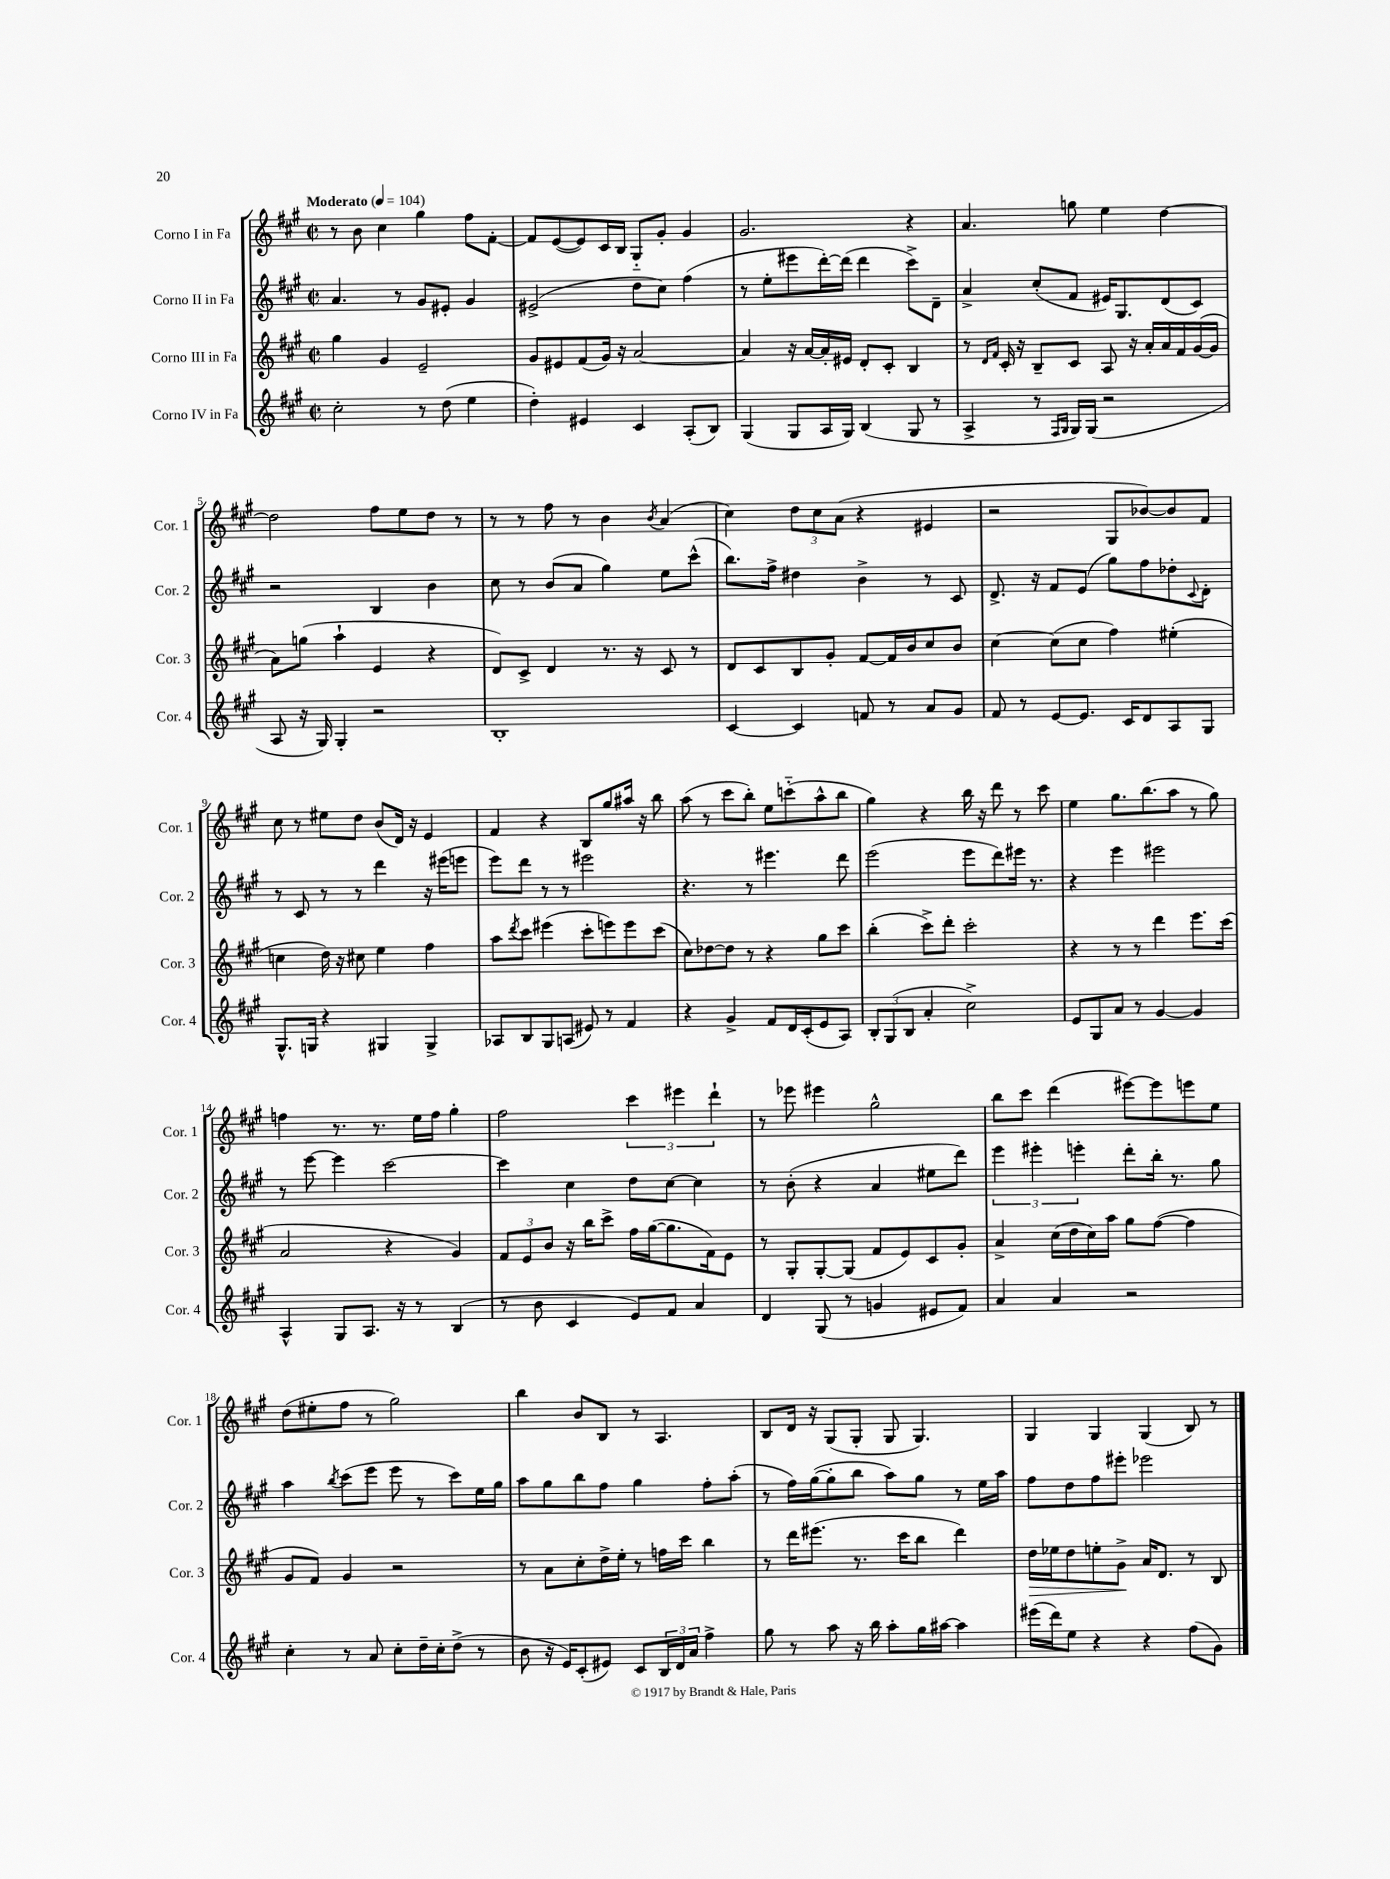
<<
\new StaffGroup <<
\new Staff = "s0" \with { instrumentName = "Corno I in Fa" shortInstrumentName = "Cor. 1" } {
    \clef treble \key a \major \defaultTimeSignature \time 2/2 \tempo "Moderato" 4 = 104
    r8 b'8 cis''4 gis''4 fis''8 fis'8~-. |
    fis'8 e'8~( e'8) cis'16 b16 gis8-_ gis'8-. gis'4 |
    gis'2. r4 |
    a'4. g''8 e''4 d''4~ |
    d''2 fis''8 e''8 d''8 r8 |
    r8 r8 fis''8 r8 b'4 \acciaccatura { b'8 } a'4( |
    cis''4) \tuplet 3/2 { d''8 cis''8 a'8( } r4 eis'4 |
    r2 gis8 bes'8~) bes'8 fis'8 |
    cis''8 r8 eis''8 d''8 b'8( d'16) r16 e'4 |
    fis'4 r4 b8 gis''8 ais''16 r16 b''8 |
    a''8( r8 cis'''8 b''8-.) e''8 c'''8-_( a''8-^ b''8 |
    gis''4) r4 b''16 r16 d'''8 r8 cis'''8 |
    e''4 gis''8. b''8.( a''8 r8 gis''8) |
    f''4 r8. r8. e''16 f''16 gis''4-. |
    fis''2 \tuplet 3/2 { cis'''4 eis'''4 d'''4-! } |
    r8 ees'''8 eis'''4 gis''2-^ |
    b''8 cis'''8 d'''4( eis'''8~) eis'''8 e'''8 e''8 |
    d''8( eis''8-. fis''8 r8 gis''2) |
    b''4 b'8 b8 r8 a4. |
    b8 d'16 r16 gis8( gis8-. gis8 gis4.) |
    gis4 gis4 gis4( b8) r8 \bar "|." |
}
\new Staff = "s1" \with { instrumentName = "Corno II in Fa" shortInstrumentName = "Cor. 2" } {
    \clef treble \key a \major \defaultTimeSignature \time 2/2
    a'4. r8 gis'8 eis'8-. gis'4 |
    eis'2->( d''8 cis''8) fis''4( |
    r8 e''8-. eis'''8 d'''16~-.) d'''16( d'''4 cis'''8->) d'8-- |
    a'4-> cis''8-.( fis'8 eis'16) gis8. d'8( cis'8) |
    r2 b4 b'4 |
    cis''8 r8 b'8( a'8 gis''4) e''8 cis'''8-^( |
    b''8.) fis''16-> dis''4 b'4-> r8 cis'8 |
    d'8.-> r16 fis'8 e'8( gis''8) fis''8 des''8-. \appoggiatura { cis'8 } d'8-. |
    r8 cis'8 r8 r8 d'''4 r16 eis'''16( e'''8 |
    e'''8) d'''8 r8 r8 eis'''2 |
    r4. r8 eis'''4. d'''8 |
    e'''2( e'''8 d'''8) eis'''16 r8. |
    r4 e'''4 eis'''2 |
    r8 e'''8~ e'''4 cis'''2~ |
    cis'''4 cis''4 d''8 cis''8~ cis''4 |
    r8 b'8-.( r4 a'4 eis''8 d'''8) |
    \tuplet 3/2 { e'''4 eis'''4-. e'''4-. } d'''8-. b''16-. r8. gis''8 |
    a''4 \acciaccatura { b''8 } cis'''8( e'''8 e'''8 r8 cis'''8) e''16 gis''16 |
    a''8 gis''8 b''8 fis''8 gis''4 fis''8-. a''8-.( |
    r8 fis''16) gis''16~( gis''8-. b''8 a''8) gis''8 r8 e''16 a''16 |
    fis''8 d''8 fis''8 eis'''8-. ees'''2 \bar "|." |
}
\new Staff = "s2" \with { instrumentName = "Corno III in Fa" shortInstrumentName = "Cor. 3" } {
    \clef treble \key a \major \defaultTimeSignature \time 2/2
    gis''4 gis'4 e'2-- |
    gis'8 eis'8 fis'8( gis'16) r16 a'2~ |
    a'4 r16 a'16~ a'16-. eis'16 d'8-. cis'8-. b4 |
    r8 \grace { d'16 fis'16 } cis'16-. r16 b8-- cis'8 a8 r16 a'16-. a'16 fis'16 gis'16~( gis'16 |
    a'8) g''8( a''4-! e'4 r4 |
    d'8) cis'8-> d'4 r8. r16 cis'8 r8 |
    d'8 cis'8 b8 gis'8-. fis'8~ fis'16 b'16 cis''8 b'8 |
    cis''4~ cis''8( cis''8 fis''4) eis''4-.( |
    c''4 d''16) r16 cis''8 e''4 fis''4 |
    a''8 \acciaccatura { d'''8 } cis'''8 eis'''4( cis'''8-. e'''8) e'''8 cis'''8( |
    cis''8) des''8~ des''8 r8 r4 gis''8 cis'''8 |
    b''4-.( cis'''8->) d'''8-. cis'''2-. |
    r4 r8 r8 d'''4 e'''8. cis'''16( |
    a'2 r4 gis'4) |
    \tuplet 3/2 { fis'8 e'8 b'8 } r16 b''16 cis'''8-> fis''16 gis''16~( gis''8. fis'16) e'8 |
    r8 gis8-. gis8~-. gis8( fis'8 e'8) cis'8 gis'8-. |
    a'4-> cis''16( d''16 cis''16) a''16 gis''8 fis''8~( fis''4 |
    gis'8 fis'8) gis'4 r2 |
    r8 a'8 cis''8-. d''16-> e''16-. r8 f''16 cis'''16 b''4 |
    r8 d'''16 eis'''8.( r8. cis'''16 b''8 d'''4) |
    d''16\> ees''16 d''8 e''8-. gis'8->\! a'16 d'8. r8 b8 \bar "|." |
}
\new Staff = "s3" \with { instrumentName = "Corno IV in Fa" shortInstrumentName = "Cor. 4" } {
    \clef treble \key a \major \defaultTimeSignature \time 2/2
    cis''2-. r8 d''8( e''4 |
    d''4-.) eis'4 cis'4 a8-.( b8) |
    gis4( gis8 a16 gis16) b4( gis8 r8 |
    a4-> r8 \grace { fis16 gis16 } gis16) gis16( r2 |
    a8 r16 gis16) gis4-. r2 |
    b1-. |
    cis'4~ cis'4 f'8 r8 a'8 gis'8 |
    fis'8 r8 e'8~ e'8. cis'16 d'8 a8 gis8 |
    gis8.-^ g16 r4 gis4 gis4-> |
    aes8 b8 gis8 a8( eis'8) r8 fis'4 |
    r4 gis'4-> fis'8 d'16 cis'16-.( e'8 a8) |
    \tuplet 3/2 { b8-. gis8( b8 } a'4-. cis''2->) |
    e'8 gis8 a'8 r8 gis'4~ gis'4 |
    a4-^ gis8 a8. r16 r8 b4( |
    r8 b'8 cis'4 e'8) fis'8 a'4 |
    d'4 gis8( r8 g'4 eis'8 fis'8) |
    a'4 a'4 r2 |
    cis''4-. r8 a'8 cis''8-. d''16-- cis''16-. d''8->( r8 |
    b'8 r16 e'16) cis'8-.( eis'8) cis'8 \tuplet 3/2 { b16 d'16 a'16 } fis''4-> |
    gis''8 r8 a''8 r16 b''16 a''8-. gis''16 ais''16~ ais''4 |
    eis'''16( d'''16) e''8 r4 r4 fis''8( gis'8) \bar "|." |
}
>>
>>
